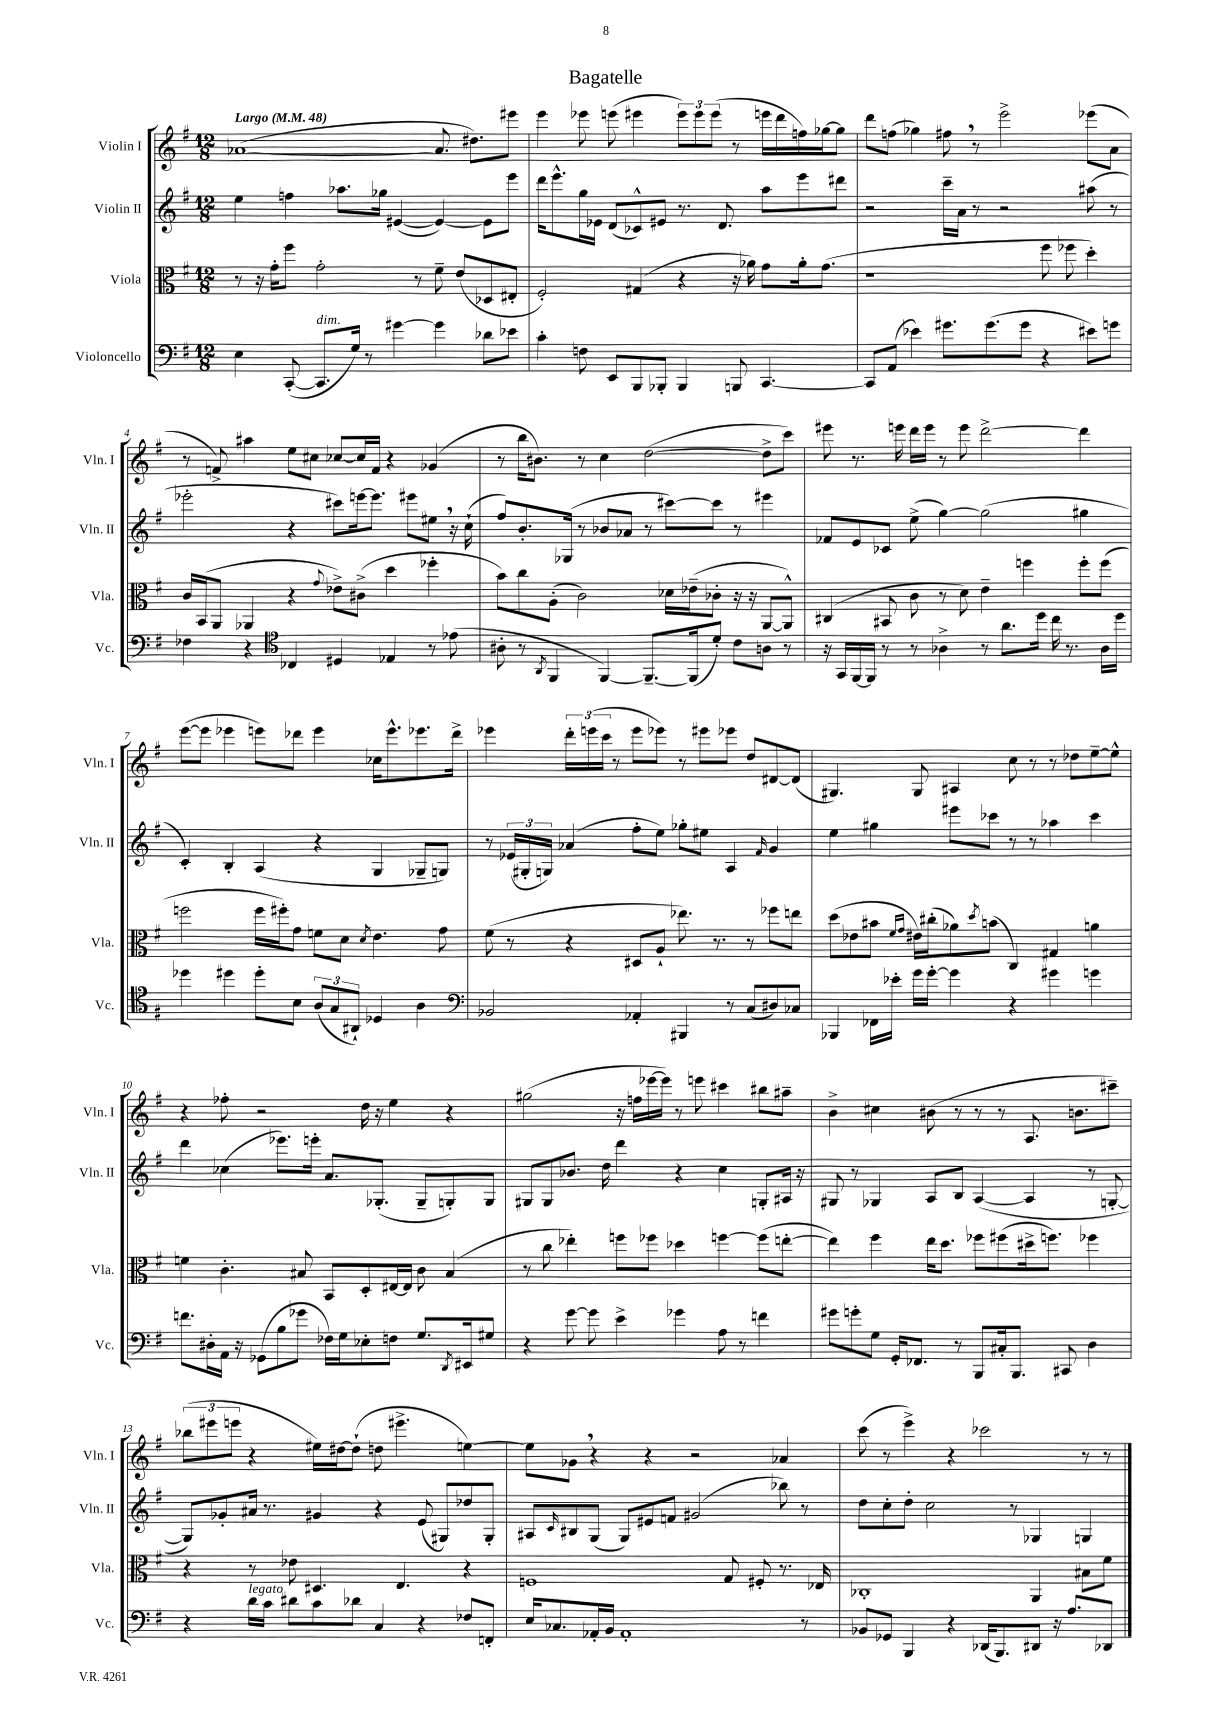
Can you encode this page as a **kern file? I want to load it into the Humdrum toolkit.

**kern	**kern	**kern	**kern
*part4	*part3	*part2	*part1
*staff4	*staff3	*staff2	*staff1
*I"Violoncello	*I"Viola	*I"Violin II	*I"Violin I
*I'Vc.	*I'Vla.	*I'Vln. II	*I'Vln. I
*clefF4	*clefC3	*clefG2	*clefG2
*k[f#]	*k[f#]	*k[f#]	*k[f#]
*M12/8	*M12/8	*M12/8	*M12/8
*MM48	*MM48	*MM48	*MM48
=1	=1	=1	=1
!	!	!	!LO:TX:a:B:t=Largo
4E\	8r	4ee\	([1a-X
.	16r	.	.
.	16g'\KL	.	.
([8CC'/	8ff#\J	4ffn\	.
!LO:TX:a:i:t=dim.	!	!	!
8.CC/L]	2g'\	.	.
.	.	8.aa-X\L	.
16G/Jk)	.	.	.
8r	.	.	.
.	.	16gg-X\Jk	.
[4g#X\	.	([4e#X/	.
.	8r	.	.
4g#\]	8f#~\	4e#/_)	8.a-/]
.	(8e/L	.	.
.	.	.	8.dd#X\L)
8d-X\L	8D-X/	8e#\L]	.
8e-X\J	8E#X'/J	8eee\J	8eee#X\J
=2	=2	=2	=2
4c'\	2F#'/)	16ddd\KL	4eee\
.	.	8.eee^^\	.
8Fn\	.	16gg\L	8eee-X\
.	.	16e-X\JJ	.
8EE/L	.	(8d/L	(8eeen\
8BBB/	(4G#X/	8c-X^^/)	4eee#X\
8BBB-X'/J	.	8e#X/J	.
4BBB-/	4r	8.r	12eee#\L)
.	.	.	12eee#\
.	.	.	(12eee#\J
.	.	8.d/	.
8BBBn/	16r	.	8r
.	16a-X\)	.	.
[4.CC/	8g\L	8aa\L	16eeen\LL
.	.	.	16ddd\
.	16a-'\k	8eee\	16ffn\)
.	(8.g\J	.	[16gg-X\J
.	.	8ddd#X\J	8gg-\J]
=3	=3	=3	=3
8CC/L]	1r	2r	8ddd\L
(8AA/J	.	.	(8ffn\J
4e-X\)	.	.	4gg-X\)
8.g#X\L	.	16ccc~\LL	8ff#X,\
.	.	16a\JJ	.
.	.	8r	8r
(8.g#\	.	.	.
.	.	2r	2eee^\
8g#\J	.	.	.
4r	8ff#\	.	.
.	8ff-X\	.	.
8e#X\L)	4dd'\)	(8aa#X\	(8eee-X\L
8gn\J	.	8r	8a\J
!!LO:LB:g=z
=4	=4	=4	=4
4F-X\	16c/LL	2eee-X'\	8r
.	(16BB/J	.	.
.	8AA/J	.	8fn^/)
4r	4AA-X/	.	4aa#X\
*clefC4	*	*	*
4C-X/	4r	4r	8ee\L
.	.	.	8cc#X\J
.	8qqg/	.	.
4D#X/	8e-X^\L)	8ccc#X\L)	[8cc-X/L
.	(8c#X^\J	[16eeen\k	16cc-/L]
.	.	8.eee\J]	16f/JJ
4E-X/	4dd\	.	4r
.	.	8eee#X\L	.
8r	4ff-X'\	8ee#X,\J	(4g-X/
(8e-X\	.	16r	.
.	.	(16cc`\	.
=5	=5	=5	=5
8A#X'\	8b\L)	8ff#/L)	8r
8r	8cc\	8.b'/	16bb\KL
.	.	.	8.b#X\J)
8qAA/	.	.	.
4FF#/	(8A'\J	.	.
.	.	(16G-X/Jk	.
.	2c\)	8r	8r
[4FF#/)	.	8b-X/L	4cc\
.	.	8a-X/J	.
8.FF#~/L_	.	8r	([2dd\
.	16d-X\LL	[8ccc#X\L)	.
(16FF#/k]	(16e-X~\J	.	.
8d'/J)	8c-X'\J	8ccc#\J]	.
8c\L	16r	8r	.
.	16r	.	.
8An\J	[8AA/L	4eee#X\	8dd^\L]
8r	8AA^^/J])	.	8ccc\J)
=6	=6	=6	=6
16r	(4C#X/	8f-X/L	8eee#X\
16GG/LL	.	.	.
[16FF#/	.	8e/	8.r
16FF#/JJ]	.	.	.
8r	8BB#X/	8c-X/J	.
.	.	.	16eeen\
8r	8c\	(8ee^\	16ddd\LL
.	.	.	16eee\JJ
4A-X^\	8r	[4gg\)	8r
.	8d\)	.	8eee\
8r	4e~\	(2gg\]	[2ddd^\
8.a\L	.	.	.
.	4ffn\	.	.
16dd\Jk	.	.	.
16cc\	.	.	.
8.r	.	.	.
.	8ff'\L	4gg#X\	4ddd\]
16A-\LL	(8ff\J	.	.
16dd\JJ	.	.	.
!!LO:LB:g=z
=7	=7	=7	=7
4dd-X\	2ffn\	4c'/)	([8eee\L
.	.	.	8eee\J]
4dd#X\	.	4B'/	4eee-X\
8dd#'\L	16ff\LL	(4A/	8eeen\L)
.	16ff#X'\J)	.	.
8B\J	8g\J	.	8ddd-X\J
(12A/L	8fn\L	4r	4eee\
12G/	.	.	.
.	8d\J	.	.
12AA#X`/J)	.	.	.
.	8qd/	.	.
4D-X/	4.e\	4G/	16cc-X\KL
.	.	.	8.eee^^\
4A\	.	8G-X~/L	8.eee-X\
.	8g\	8Gn/J)	.
.	.	.	16ddd-^\Jk
=8	=8	=8	=8
*clefF4	*	*	*
2BB-X/	(8f#\	8r	4eee-X\
.	8r	(24e-X/LL	.
.	.	24G#X'/	.
.	.	24Gn/JJ)	.
.	4r	(4a-X/	24ddd'\LL
.	.	.	(24eeen\
.	.	.	24ccc\JJ
.	.	.	8r
4AA-X'/	8D#X/L	8ff#'\L	8eee\L
.	8A`/J	8ee\J)	8eee-X\J)
4BBB#X/	8.ee-X\)	8gg-X'\L	8r
.	.	8ee#X\J	8eee#X\L
.	8.r	.	.
8r	.	4A/	8eee-X\J
(8C/L	8r	.	8dd/L
.	.	16qqf#/	.
8D#X/)	8ff-X\L	4g/	[8d#X/
8C-X/J	8een\J	.	(8d#/J]
=9	=9	=9	=9
4BBB-X/	(8dd\L	4ee\	4.G#X/)
.	8e-X\	.	.
16FF-X\LL	8b#X\J	4gg#X\	.
16e-X'\JJ	.	.	.
.	16qqf#/LL	.	.
.	16qqg/JJ	.	.
16g\LL	16e#X\LL)	.	8G#/
[16g'\JJ	(16cc#X'\J	.	.
4g\]	8a-X\)	8eee#X\L	4A#X/
.	8qdd/	.	.
.	(8bn\J	8ccc-X\J	.
4r	4C/)	8r	8cc\
.	.	8r	8r
4g#X\	4G#X/	4aa-X\	8r
.	.	.	8dd-X\L
4gn\	4an\	4ccc-\	[8ee~\
.	.	.	8ee^^\J]
!!LO:LB:g=z
=10	=10	=10	=10
8.fn\L	4fn\	4ddd\	4r
16D#X'\L	.	.	.
16AA\JJ	4.c'\	(4cc-X\	8ff-X'\
16r	.	.	.
(8GG-X\L	.	.	2r
8B\	.	8.eee-X\L)	.
8g-X\J	8B#X/	.	.
.	.	16eeen'\Jk	.
16F-X\LL)	8BB/L	8.a/L	.
16G\J	.	.	.
8E-X'\	8D'/	.	16dd\
.	.	(8.G-X'/J	16r
8Fn\J	[16E#X/L	.	4ee\
.	16E#/JJ]	.	.
8.G/L	8c\	8G-~/L	.
.	(4B#/	8Gn'/)	4r
8qDD/	.	.	.
16EE#X/k	.	.	.
8G#X/J	.	8G/J	.
=11	=11	=11	=11
4r	8r	8G#X/L	(2gg#X\
.	8cc\	8G#/	.
[8g\	4ee-X'\)	8.b-X/J	.
8g\]	.	.	.
.	.	16dd\	.
4e^\	8ffn\L	4ddd\	16r
.	.	.	16ffn\LL
.	8ff-X\J	.	[16eee-X\
.	.	.	16eee-\JJ])
4g-X\	4dd-X\	4r	8r
.	.	.	8eeen\
8A\	[4ffn\	4cc\	4ccc#X\
8r	.	.	.
4fn\	(8ff\L]	8Gn'/L	8bb#X\L
.	[8een'\J	16A#X/Jk	8aa#X~\J
.	.	16r	.
=12	=12	=12	=12
8g#X\L	4ee\])	8G#X/	4b^\
8gn'\	.	8r	.
8G\J	4ff#\	4G-X/	4cc#X\
16GG'/KL	.	.	.
8.FF-X/J	.	.	.
.	16ee\KL	8A/L	(8b#X\
.	8.dd\J	.	.
8r	.	8B/J	8r
8BBB/L	8ff-X\L	([4A/	8r
16C#X'/k	(8ff#X\	.	8r
8.BBB/J	.	.	.
.	16dd#X^\k	4A/]	8.A/
.	8.ffn\J)	.	.
8CC#X/	.	.	.
.	.	.	8.bn\L
4D\	4ff-X\	8r	.
.	.	[8Gn'/	8ccc#X~\J)
!!LO:LB:g=z
=13	=13	=13	=13
4r	4r	8G/L])	(12bb-X\L
.	.	.	12eee#X\
.	.	8g-X'/	.
.	.	.	12eeen\J
!LO:TX:a:i:t=legato	!	!	!
16d\LL	8r	16a#X/Jk	4r
16c\JJ	.	8.r	.
8d#X\L	8e-X\	.	.
8c\	4.D#X/	4g#X/	16ee#X\LL)
.	.	.	[16dd#X\J
8d-X\J	.	.	(8dd#`\J]
4C/	.	4r	8ddn\
.	4.E/	.	4.eee#X^\
4r	.	(8e/	.
.	.	8G#X/L)	.
8F-X/L	4r	8dd-X/	[4een\)
8FFn'/J	.	8G#'/J	.
=14	=14	=14	=14
16E/KL	1Fn	8A#X/L	8ee\L]
8.C-X/	.	.	.
.	.	16qqc/	.
.	.	8B#X/	8g-X,\J
16AA-X'/L	.	(8G/J	4r
16BB/JJ	.	.	.
1AA-'	.	8G/L)	.
.	.	8e#X/	4r
.	.	8fn/J	.
.	.	(2g#X/	2r
.	8G/	.	.
.	8F#X'/	.	.
.	8.r	8bb-X\)	4a-X/
8r	.	8r	.
.	16E-X/	.	.
=15	=15	=15	=15
8BB-X/L	1C-X'	8dd\L	(8ccc\
8GG-X/J	.	8cc'\	8r
4BBB/	.	8dd'\J	4eee^\)
.	.	2cc\	.
4r	.	.	4r
(16DD-X/KL	.	.	2ccc-X\
8.BBB/)	.	.	.
.	.	8r	.
8DD#X/J	4AA/	4G-X/	.
16r	.	.	.
8.A/L	.	.	.
.	8B#X\L	4Gn/	8r
8DD-X/J	8f#\J	.	8r
==	==	==	==
*-	*-	*-	*-
